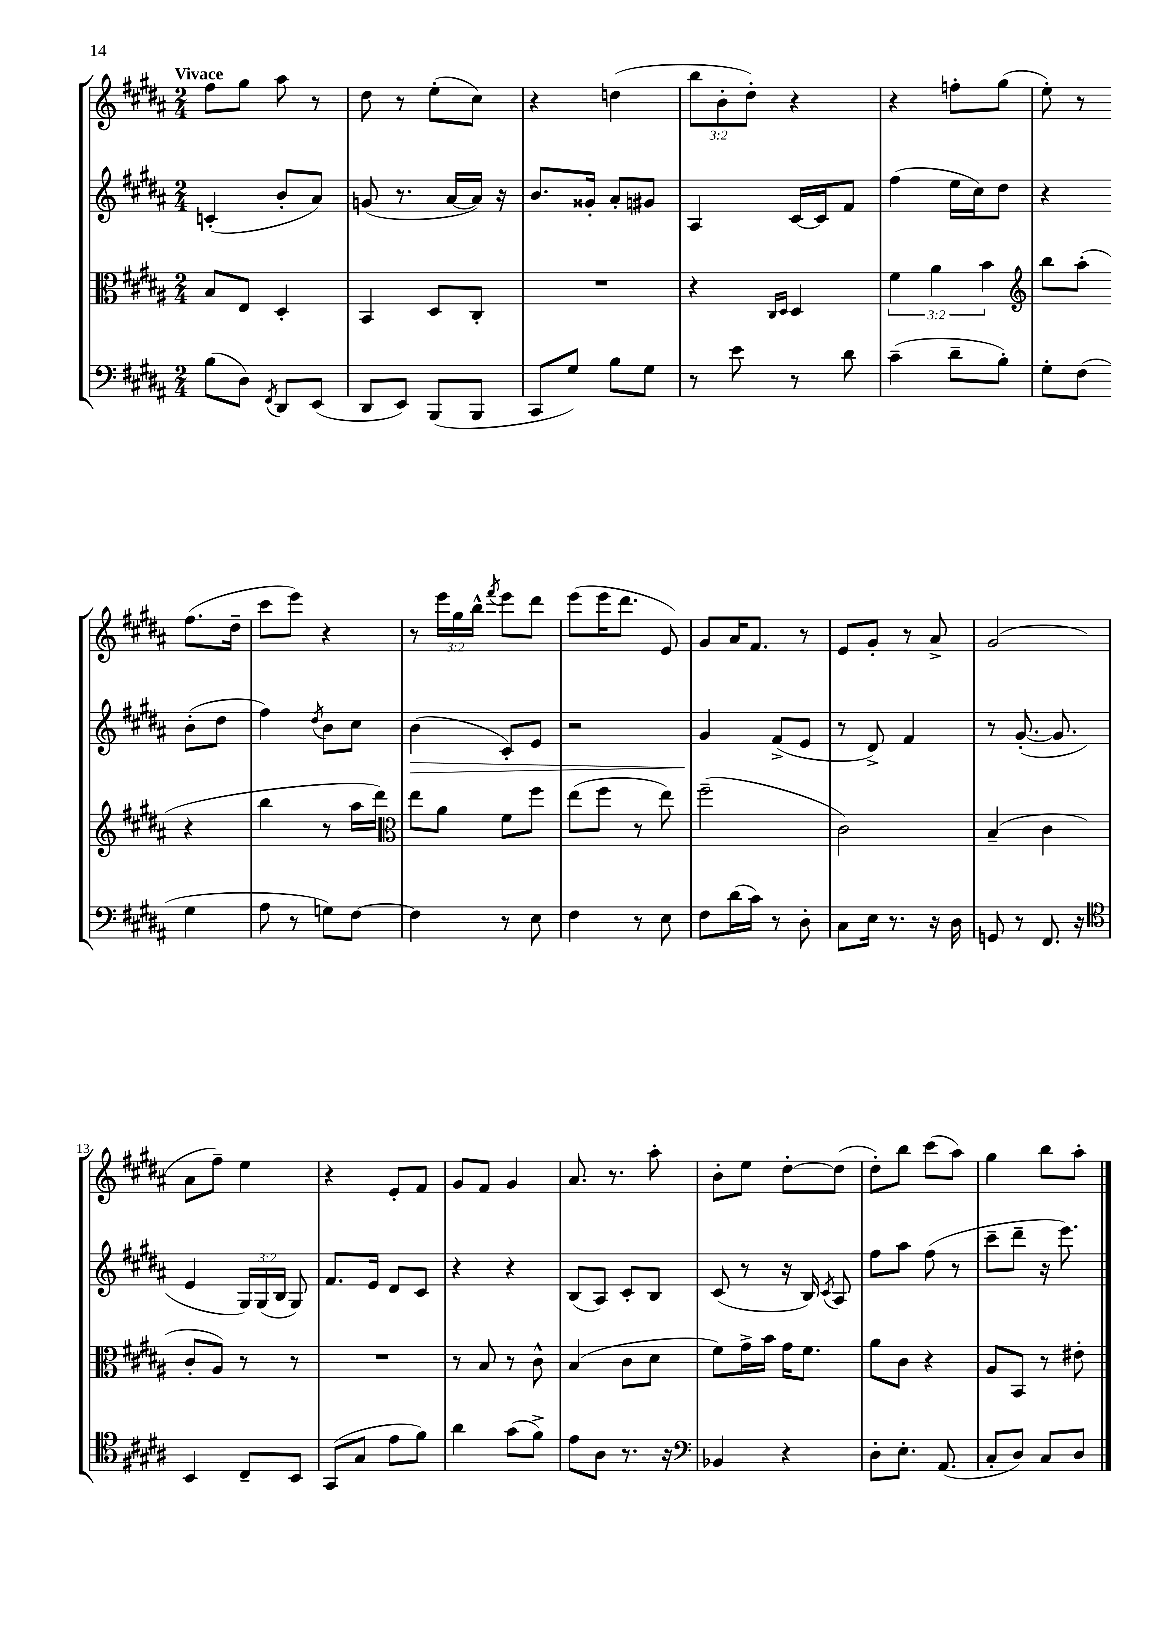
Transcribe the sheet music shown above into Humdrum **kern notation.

**kern	**kern	**kern	**kern
*staff4	*staff3	*staff2	*staff1
*clefF4	*clefC3	*clefG2	*clefG2
*k[f#c#g#d#a#]	*k[f#c#g#d#a#]	*k[f#c#g#d#a#]	*k[f#c#g#d#a#]
*M2/4	*M2/4	*M2/4	*M2/4
(8B	8B	(4c'	8ff#
8D#)	8E	.	8gg#
8qFF#	.	.	.
8DD#	4D#'	8b'	8aa#
(8EE	.	8a#)	8r
=	=	=	=
8DD#	4BB	(8g	8dd#
8EE)	.	8.r	8r
(8BBB	8D#	.	(8ee'
.	.	[16a#	.
8BBB	8C#'	16a#])	8cc#)
.	.	16r	.
=	=	=	=
8CC#	2r	8.b	4r
8G#)	.	.	.
.	.	16g##'	.
8B	.	8a#'	(4dd
8G#	.	8g#	.
=	=	=	=
8r	4r	4A#	12bb
.	.	.	12b'
8e	.	.	.
.	.	.	12dd#')
.	16qqC#	.	.
.	16qqD#	.	.
8r	4D#	[16c#	4r
.	.	16c#]	.
8d#	.	8f#	.
=	=	=	=
(4c#~	6f#	(4ff#	4r
.	6a#	.	.
8d#~	.	16ee	8ff'
.	.	16cc#)	.
.	6b	.	.
8B')	.	8dd#	(8gg#
=	=	=	=
*	*clefG2	*	*
8G#'	8bb	4r	8ee')
(8F#	(8aa#'	.	8r
4G#	4r	(8b'	(8.ff#
.	.	8dd#	.
.	.	.	16dd#~
=	=	=	=
8A#	4bb	4ff#)	8ccc#
8r	.	.	8eee)
.	.	8qdd#	.
8G)	8r	8b	4r
[8F#	16aa#	8cc#	.
.	16ddd#)	.	.
=	=	=	=
*	*clefC3	*	*
4F#]	8ee	(4b	8r
.	8a#	.	24eee
.	.	.	24gg#
.	.	.	24bb^^
.	.	.	8qfff#
8r	8f#	8c#')	8eee
8E	8ff#	8e	8ddd#
=	=	=	=
4F#	(8ee	2r	(8eee
.	8ff#	.	16eee
.	.	.	8.ddd#
8r	8r	.	.
8E	8ee)	.	8e)
=	=	=	=
8F#	(2ff#~	4g#	8g#
(16d#	.	.	16a#
16c#)	.	.	8.f#
8r	.	(8f#^	.
8D#'	.	8e	8r
=	=	=	=
8C#	2c#)	8r	8e
16E	.	8d#^)	8g#'
8.r	.	.	.
.	.	4f#	8r
16r	.	.	8a#^
16D#	.	.	.
=	=	=	=
8GG	(4B~	8r	(2g#
8r	.	([8.g#'	.
8.FF#	4c#	.	.
.	.	8.g#]	.
16r	.	.	.
=	=	=	=
*clefC4	*	*	*
4BB	8c#'	4e	8a#
.	8A#)	.	8ff#~)
8C#~	8r	24G#)	4ee
.	.	(24G#	.
.	.	24B	.
8BB	8r	8G#)	.
=	=	=	=
(8GG#	2r	8.f#	4r
8G#	.	.	.
.	.	16e	.
8e	.	8d#	8e'
8f#)	.	8c#	8f#
=	=	=	=
4a#	8r	4r	8g#
.	8B	.	8f#
(8g#	8r	4r	4g#
8f#^)	8c#^^	.	.
=	=	=	=
8e	(4B	(8B	8.a#
8A#	.	8A#)	.
.	.	.	8.r
8.r	8c#	8c#'	.
.	8d#	8B	8aa#'
16r	.	.	.
=	=	=	=
*clefF4	*	*	*
4BB-	8f#)	(8c#	8b'
.	16g#^	8r	8ee
.	16b	.	.
4r	16g#	16r	[8dd#'
.	8.f#	16B)	.
.	.	8qc#	.
.	.	8A#	(8dd#]
=	=	=	=
8D#'	8a#	8ff#	8dd#')
8.E'	8c#	8aa#	8bb
.	4r	(8ff#	(8ccc#
(8.AA#	.	.	.
.	.	8r	8aa#)
=	=	=	=
8C#'	8A#	8ccc#~	4gg#
8D#)	8BB	8ddd#~	.
8C#	8r	16r	8bb
.	.	8.eee)	.
8D#	8e#'	.	8aa#'
==	==	==	==
*-	*-	*-	*-
